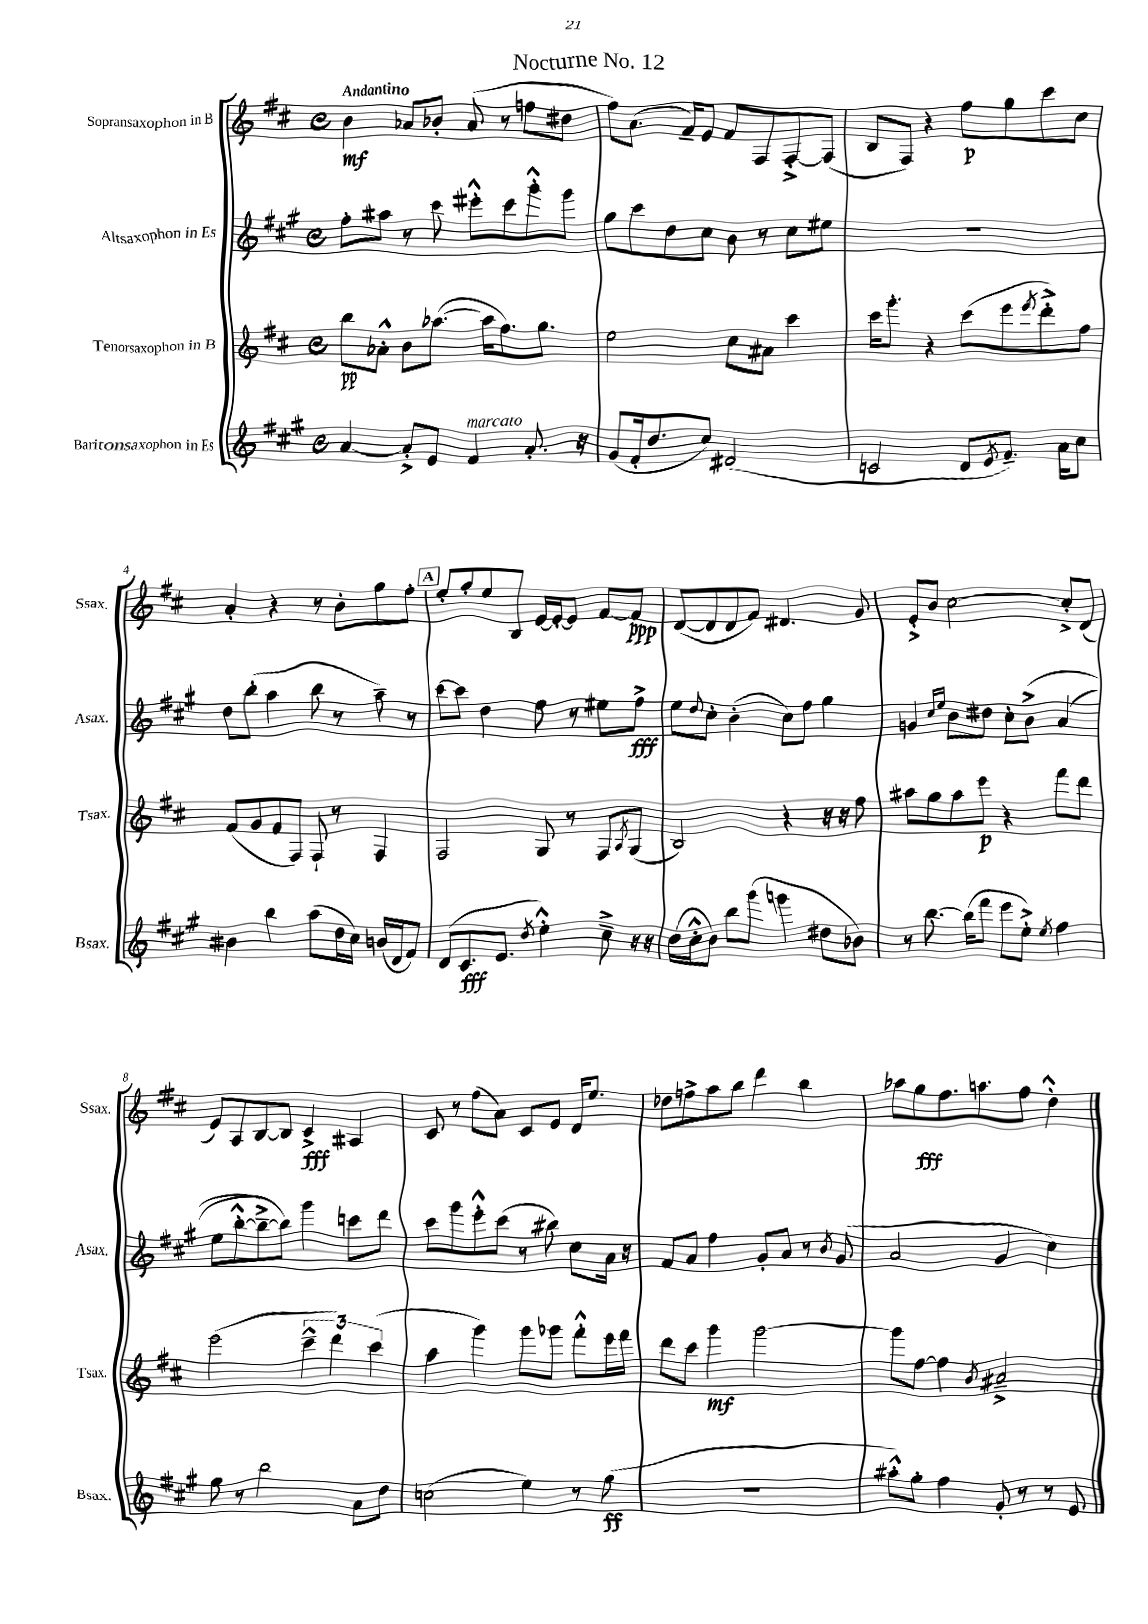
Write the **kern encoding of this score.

**kern	**kern	**kern	**kern
*staff4	*staff3	*staff2	*staff1
*clefG2	*clefG2	*clefG2	*clefG2
*k[f#c#g#]	*k[f#c#]	*k[f#c#g#]	*k[f#c#]
*M4/4	*M4/4	*M4/4	*M4/4
*met(c)	*met(c)	*met(c)	*met(c)
[4a	8bb	8ff#'	4b
.	8a-'^^	8aa#	.
8a'^]	8b	8r	8a-
8e	([8.aa-	8ccc#	8b-'
4f#	.	8eee#'^^	(8a-
.	16aa-]	.	.
.	8.ff#)	8ccc#	8r
8.a'	.	8ggg#'^^	8ff
.	8.gg	.	.
.	.	8ggg#	8dd#
16r	.	.	.
=	=	=	=
(8g#	2ee	8gg#	8ff#)
16f#'	.	8ccc#	(8.a
8.dd	.	.	.
.	.	8dd	.
.	.	.	16f#~)
8cc#)	.	8cc#	8e
(2d#	8cc#	8b	8f#
.	8a#	8r	8F#
.	4ccc#	8cc#	[8F#'^
.	.	8ee#	(8F#]
=	=	=	=
2c	16ccc#	1r	8B
.	8.ggg'	.	.
.	.	.	8F#)
.	4r	.	4r
8d	(8ccc#	.	8ff#
8qe	.	.	.
8.f#~)	8eee	.	8gg
.	8qeee	.	.
.	8ddd'^)	.	8ccc#
16a	.	.	.
8cc#	8ff#	.	8cc#
=	=	=	=
4b#	(8f#	8dd	4a'
.	8g	(8bb'	.
4bb	8f#	4aa	4r
.	8F#)	.	.
(8aa	8F#`	8bb	8r
16dd	8r	8r	8b'
16cc#)	.	.	.
(16b	4F#	8aa~)	8gg
16d	.	.	.
8f#)	.	8r	8ff#'
=	=	=	=
(8d	2F#	[8ccc#	8ee'
8.c#	.	8ccc#]	8gg'
.	.	4dd	8ee
8.e	.	.	.
.	.	.	8B
8qdd	.	.	.
4ee'^^)	8G	8ff#	[16e
.	.	.	16e'_
.	8r	8r	8e]
8cc#~^	8F#	8ee#	[8f#
.	8qA	.	.
16r	(8G	8ff#^	8f#]
16r	.	.	.
=	=	=	=
(16dd	2B)	8ee	([8d
16cc#'^^	.	.	.
.	.	8qqdd	.
8b)	.	8cc#'	8d]
8bb	.	(4b'	8d
(8ggg#	.	.	8f#)
4ggg	4r	8cc#)	4.d#
.	.	8ff#	.
8dd#	16r	4gg#	.
.	16r	.	.
8b-)	8ff#	.	8g
=	=	=	=
8r	8aa#	4g	8e'^
[8.bb	8gg	.	8b
.	.	16qqcc#	.
.	.	16qqee	.
.	8aa#	8b	[2cc#
(16bb]	.	.	.
8fff#	8eee	8dd#	.
8eee	4r	8cc#'	.
8ee'^)	.	&(8b^	.
8qee	.	.	.
4ff#	8fff#	(4a	8cc#'^]
.	8ddd	.	(8d
=	=	=	=
8gg#	(2eee	8ee	8e)
8r	.	[8bb'^^	8A
2bb	.	8bb~^_)	[8B
.	.	8bb]&)	8B]
.	6ccc#~^^	4ggg#	4c#^
.	6ddd)	.	.
8a	.	8ccc	4A#
.	(6ccc#	.	.
8dd	.	8ddd	.
=	=	=	=
(2cc	4aa	8ccc#	8c#
.	.	8ggg#	8r
.	4ggg)	8eee'^^	(8ff#
.	.	(8ccc#	8a)
4ee)	8ggg	8r	8c#
.	8ggg-	8bb#)	8e
8r	8fff#'^^	8cc#	16d
.	.	.	8.ee
(8gg#	16eee	16a	.
.	16fff#	16r	.
=	=	=	=
1r	8ddd	8f#	8dd-
.	8ccc#	8a	8ff^
.	4ggg	4ff#	8aa
.	.	.	8bb
.	[2ggg	8g#'	4ddd
.	.	8a	.
.	.	8r	4bb
.	.	8qb	.
.	.	(8g#	.
=	=	=	=
8aa#'^^)	8ggg]	2a	8aa-
8gg#'	[8ff#	.	8gg
4ff#	4ff#]	.	8.ff#
.	.	.	8.aa
.	8qb	.	.
8g#'	2a#~^	4g#	.
8r	.	.	8ff#
8r	.	4cc#)	4dd'^^
8e	.	.	.
==	==	==	==
*-	*-	*-	*-
